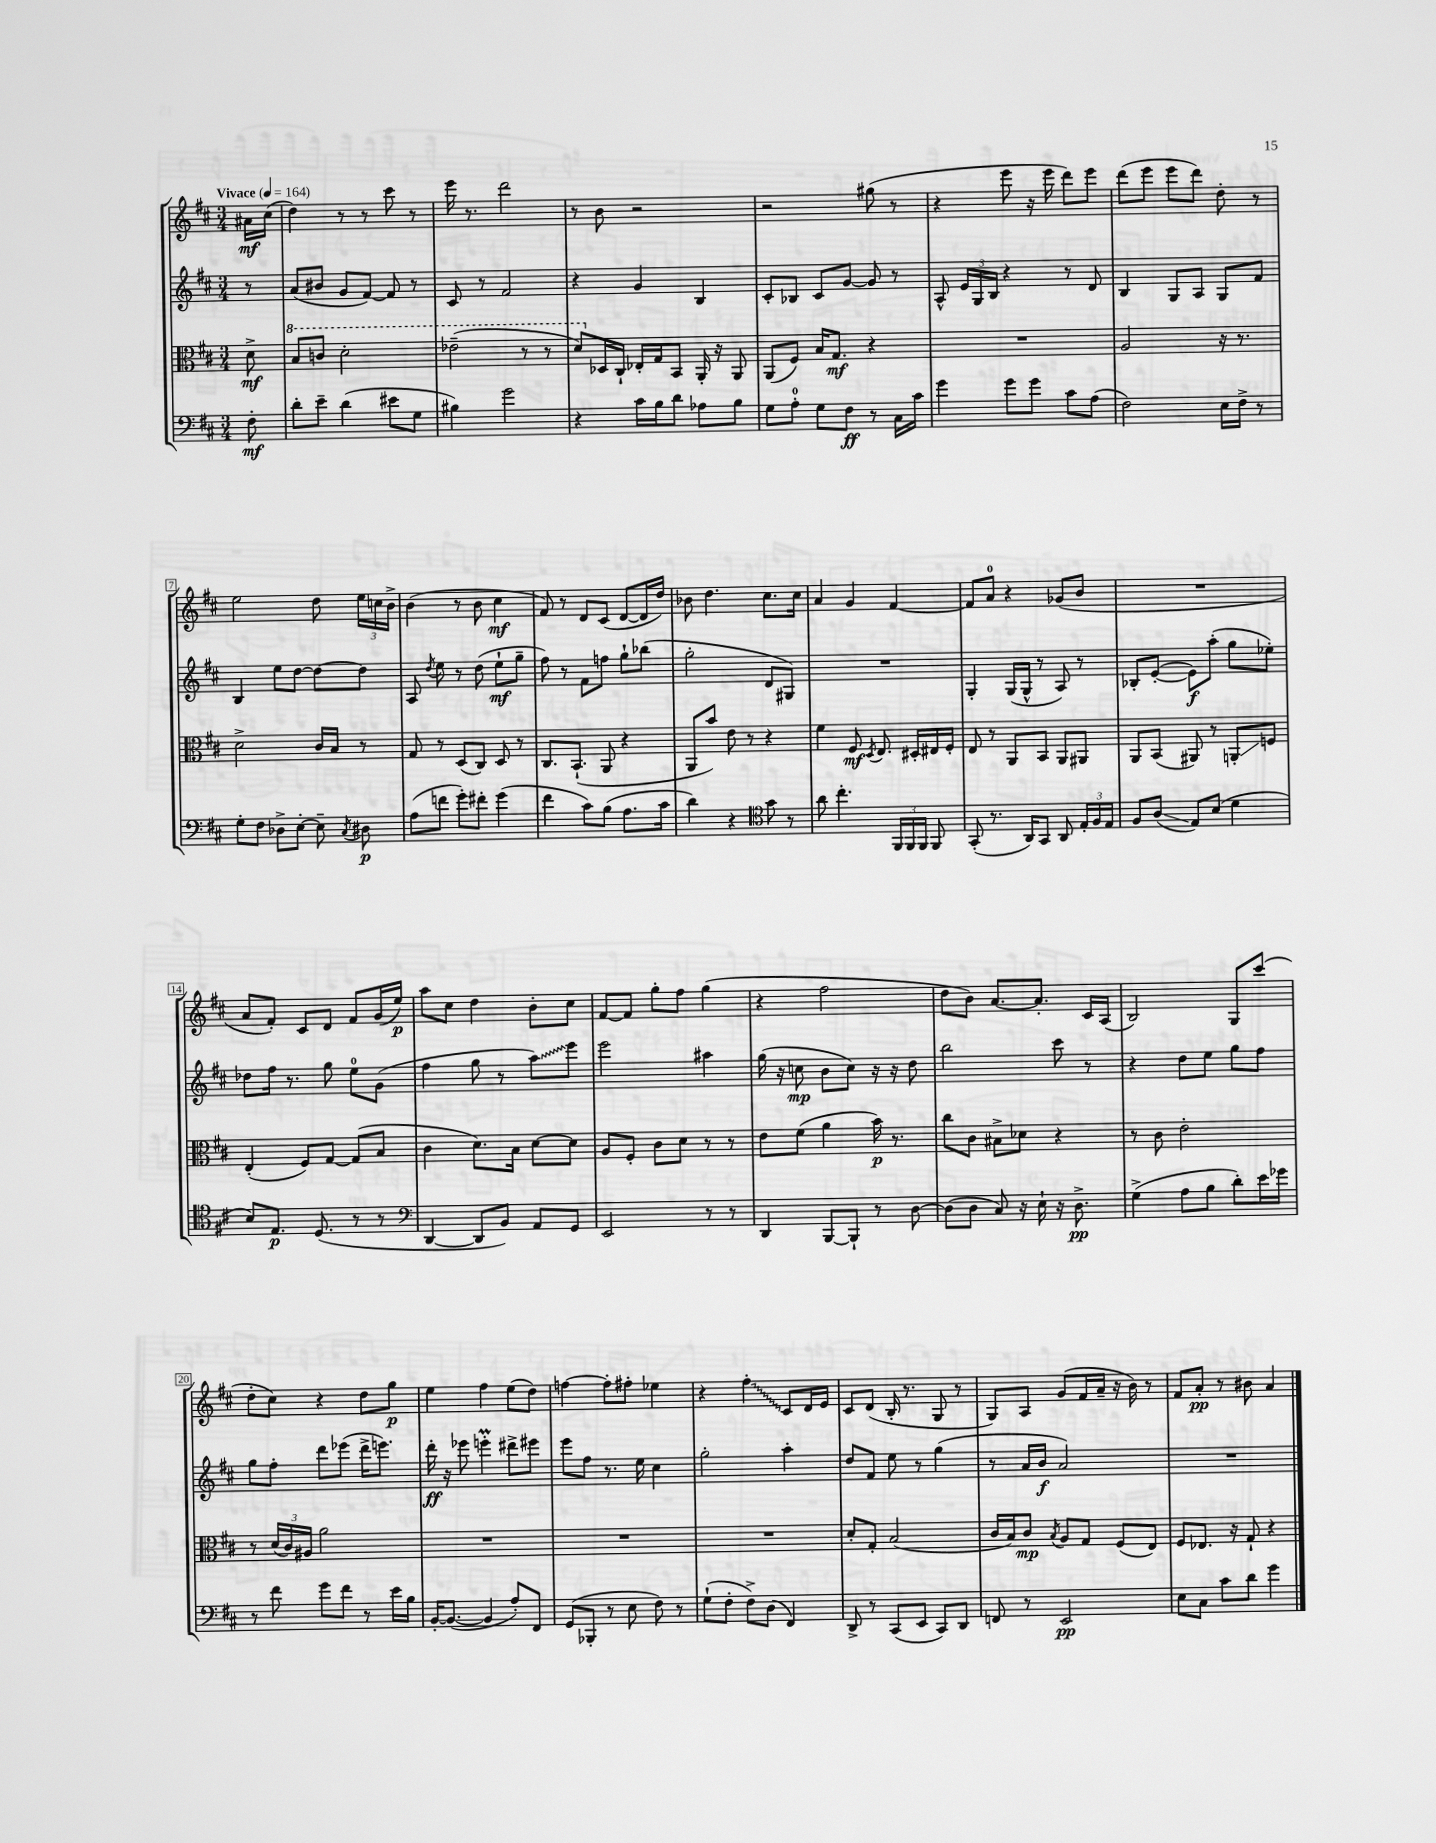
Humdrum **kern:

**kern	**kern	**kern	**kern
*staff4	*staff3	*staff2	*staff1
*clefF4	*clefC3	*clefG2	*clefG2
*k[f#c#]	*k[f#c#]	*k[f#c#]	*k[f#c#]
*M3/4	*M3/4	*M3/4	*M3/4
*MM164	*MM164	*MM164	*MM164
8F#'	8d^	8r	16a#
.	.	.	(16cc#
=	=	=	=
8d'	8b	(8a	4dd)
8e~	8cc	8b#	.
(4d	2dd'	8g	8r
.	.	[8f#)	8r
8e#	.	8f#]	8ccc#
8G	.	8r	8r
=	=	=	=
4B#)	(2ee-~	8c#	16eee
.	.	.	8.r
.	.	8r	.
2g	.	2f#	2ddd
.	8r	.	.
.	8r	.	.
=	=	=	=
4r	8dd)	4r	8r
.	16D-	.	8b
.	16C#`	.	.
16c#	16E-'	4g	2r
16B	16G	.	.
8d	8BB	.	.
8A-	16AA'	4B	.
.	16r	.	.
8B	8AA	.	.
=	=	=	=
8G	(8AA	8c#'	2r
8A'	8F#)	8B-	.
8G	16B	8c#	.
.	8.G	.	.
8F#	.	[8g	.
8r	4r	8g]	(8gg#
16C#	.	8r	8r
16c#	.	.	.
=	=	=	=
4g	2.r	8A^^	4r
.	.	24e	.
.	.	24G	.
.	.	24B	.
8g	.	4r	8eee
8g	.	.	16r
.	.	.	16eee
8c#	.	8r	8ddd)
(8A	.	8d	8eee
=	=	=	=
2F#)	2A	4B	(8ddd
.	.	.	8eee
.	.	8G	8eee
.	.	8A	8ddd)
16E	16r	8G	8dd'
16F#^	8.r	.	.
8r	.	8f#	8r
=	=	=	=
8G'	2d^	4B	2ee
8F#	.	.	.
8D-^	.	8ee	.
[8E'	.	[8dd	.
8E~]	16c#	8dd_	8dd
.	16B	.	.
8qC#	.	.	.
8D#	8r	8dd]	24ee
.	.	.	24cc
.	.	.	24b^
=	=	=	=
(8A	8G	8A	(4b
.	.	8qdd	.
8f	8r	8ee	.
8g')	(8D	8r	8r
8f#'	8C#)	(8dd	8b
(4g	8D	8ee`	4cc#
.	8r	8gg~	.
=	=	=	=
4f#	8.C#	8ff#)	8f#)
.	.	8r	8r
.	(8.BB`	.	.
8c#)	.	8f#	8d
(8B	8AA	8ff	(8c#
8.A	4r	8gg`	[8d
.	.	(8bb-	16d]
16c#	.	.	16dd)
=	=	=	=
4d)	8AA	2gg'	8b-
.	8b)	.	4.dd
4r	8e	.	.
.	8r	.	.
*clefC4	*	*	*
8g	4r	8d	8.cc#
8r	.	8G#)	.
.	.	.	16cc#
=	=	=	=
8a	4f#	2.r	4a
4.cc#'	.	.	.
.	8F#	.	4g
.	8qD	.	.
.	8.E	.	.
24FF#	.	.	[4f#
24FF#	.	.	.
.	16D#'	.	.
24FF#	.	.	.
8FF#	16E#	.	.
.	16F#'	.	.
=	=	=	=
(8GG'	8E	4G'	8f#]
8.r	8r	.	8a
.	8AA	(16G	4r
16AA)	.	16G^^	.
8GG	8BB	8r	.
8AA	8AA	8A)	(8g-
24E'	8AA#	8r	8b
24F#	.	.	.
24E	.	.	.
=	=	=	=
8F#	8AA	8B-'	2.r
(8A	(8BB	([8e'	.
8E)	8AA#)	8e])	.
(8B	8r	(8aa'	.
4d	8AA'	8gg	.
.	8F	8ee-')	.
=	=	=	=
8B)	(4E'	8dd-	8a
8.E	.	16ff#	8f#')
.	.	8.r	.
.	8F#)	.	8c#
(8.D	.	.	.
.	[8G	8gg	8d
8r	(8G]	8ee	8f#
8r	8B	(8g	(16g
.	.	.	16ee)
=	=	=	=
*clefF4	*	*	*
[4DD	4c#	4ff#	8aa
.	.	.	8cc#
8DD]	8.d)	8gg	4dd
8BB)	.	8r	.
.	16B	.	.
8AA	[8d	8aa)	8b'
8GG	8d]	8eee	8cc#
=	=	=	=
2EE	8A	2eee	[8f#
.	8F#'	.	8f#]
.	8c#	.	8gg'
.	8d	.	8ff#
8r	8r	4aa#	(4gg
8r	8r	.	.
=	=	=	=
4DD	8e	(16gg	4r
.	.	16r	.
.	(8f#	8cc	.
[8BBB	4a	8b	2ff#
8BBB`]	.	8cc)	.
8r	16b)	16r	.
.	8.r	16r	.
[8D	.	8dd	.
=	=	=	=
(8D]	8cc#	2bb	8dd
8D	8c#	.	8b)
8C#)	8B#^	.	[8.a
16r	8d-	.	.
16E`	.	.	8.a']
16r	4r	8ccc#	.
8.D^	.	.	.
.	.	8r	16c#
.	.	.	(16A
=	=	=	=
(4G^	8r	4r	2B)
.	8c#	.	.
8A	2e'	8dd	.
8B	.	8ee	.
8d')	.	8gg	8G
16e	.	8ff#	(8ccc#
16g-	.	.	.
=	=	=	=
8r	8r	8gg	8dd'
8f#	(24d	8ff#'	8cc#)
.	24c#)	.	.
.	24A#	.	.
8g	2a	8ddd	4r
8f#	.	(8eee-	.
8r	.	16ddd^	8dd
.	.	8.eee)	.
16e	.	.	8gg
16B	.	.	.
=	=	=	=
[16BB'	2.r	16ddd'	4ee
(8.BB_	.	16r	.
.	.	8eee-	.
4BB]	.	4eee'	4ff#
8A')	.	8ddd#^	(8ee
8FF#	.	8eee#	8dd)
=	=	=	=
(8GG	2.r	8eee	[4ff
8BBB-'	.	8ff#	.
8r	.	8.r	8ff']
8E	.	.	8ff#'
.	.	16ee	.
8F#)	.	4cc#	4ee-
8r	.	.	.
=	=	=	=
(8G`	2.r	2gg'	4r
8F#'	.	.	.
8F#^)	.	.	4ff#'
(8D	.	.	.
4FF#)	.	4aa'	8c#
.	.	.	16d
.	.	.	16e
=	=	=	=
8DD^	8d'	8dd	8c#
8r	8G'	8f#	(8d
(8CC#	(2B	8ee	16B'
.	.	.	8.r
8EE	.	8r	.
8CC#)	.	(4gg	8G
8DD	.	.	8r
=	=	=	=
8FF	16c#	8r	8G)
.	16B)	.	.
8r	8c#	16a	8A
.	.	16b	.
.	8qB	.	.
2EE	8A	2a)	(8g
.	8G	.	16f#
.	.	.	16a~
.	(8F#	.	16r
.	.	.	16b)
.	8E)	.	8r
=	=	=	=
8E	8F#	2.r	8f#
8C#	8.E-	.	8a'
8c#	.	.	8r
.	16r	.	.
8d	8G`	.	8b#
4g	4r	.	4a
==	==	==	==
*-	*-	*-	*-
